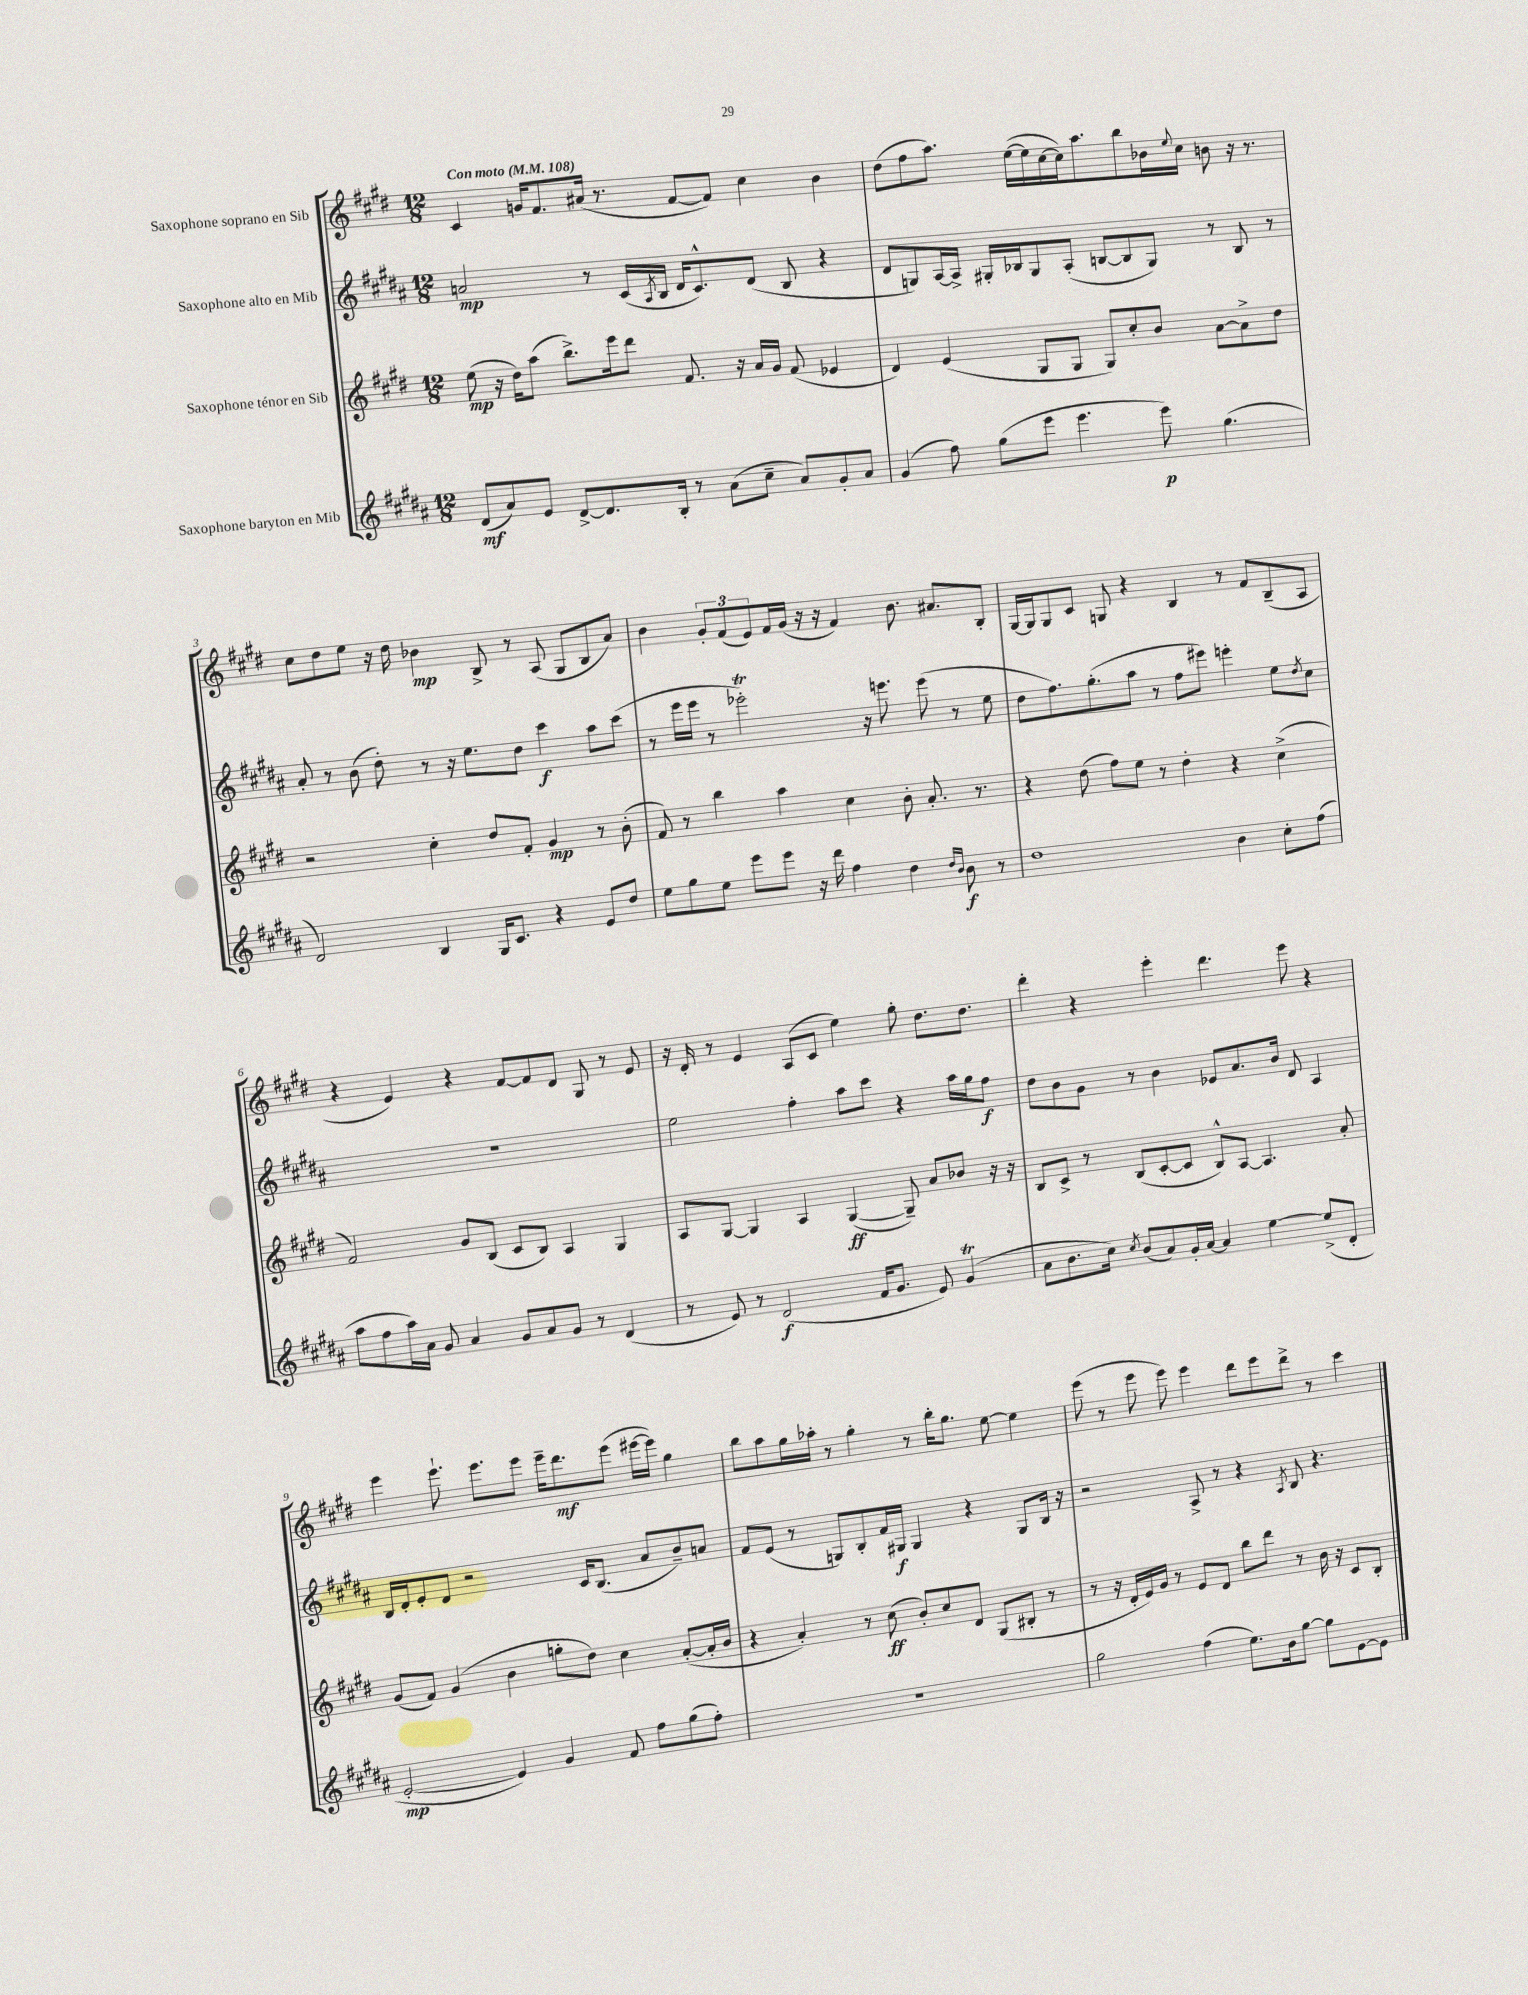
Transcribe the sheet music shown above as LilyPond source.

<<
\new StaffGroup <<
\new Staff = "s0" \with { instrumentName = "Saxophone soprano en Sib" } {
    \clef treble \key e \major \numericTimeSignature \time 12/8 \tempo "Con moto" 4 = 108
    cis'4 g'16 fis'8. ais'16( r8. fis'8~ fis'8) cis''4 b'4 |
    dis''8( fis''8 a''8.) e''16~( e''16 cis''16~ cis''16) a''8. b''8 bes'16 \appoggiatura { e''8 } cis''16 b'8 r16 r8. |
    cis''8 dis''8 e''8 r16 dis''16 bes'4\mp b8-> r8 a8( gis8 b8 a'8) |
    b'4 \tuplet 3/2 { gis'8-. fis'8( e'8) } fis'16 gis'16( r16 r16 fis'4) b'8. ais'8. b8-. |
    gis16~ gis16 gis8 cis'8 g8 r4 b4 r8 fis'8 b8--( a8 |
    r4 e'4) r4 fis'8~ fis'8 dis'8 gis8 r8 e'8 |
    r16 dis'16-. r8 e'4 a8( cis'8 e''4) gis''8-. dis''8. dis''8. |
    dis'''4-. r4 e'''4-. dis'''4. e'''8 r4 |
    e'''4 e'''8.-! e'''8. e'''8 e'''16-- dis'''8.\mf e'''8( eis'''16~ eis'''16) gis''4 |
    b''8 a''8 gis''16 aes''16-. r8 gis''4-. r8 b''16-. gis''8. e''8~ e''4 |
    e'''8( r8 e'''8 e'''8) e'''4 dis'''8 e'''8 dis'''8-> r8 cis'''4 \bar "|." |
}
\new Staff = "s1" \with { instrumentName = "Saxophone alto en Mib" } {
    \clef treble \key b \major \numericTimeSignature \time 12/8
    a'2\mp r8 cis'16( \acciaccatura { ais8 } b16 dis'16 cis'8.-^) dis'8( b8 r4 |
    dis'8 g8) ais16~ ais16-> gis16-. bes16 gis8 ais8-.( b8~ b8 gis8) r8 b8 r8 |
    ais'8-. r8 b'8( dis''8-.) r8 r16 e''8. dis''8 cis'''4\f ais''8 cis'''8( |
    r8 e'''16 e'''16 r8 ees'''2-.\trill) r16 e'''8. e'''8( r8 e''8 |
    dis''8 fis''8.) gis''8.-.( ais''8 r8 fis''8 eis'''8) e'''4-. e''8 \acciaccatura { dis''8 } cis''8 |
    R1. |
    e''2 fis''4-. ais''8 cis'''8 r4 ais''16 gis''16 fis''8\f |
    dis''8 b'8 gis'8 r8 b'4 ees'8 ais'8. b'16 dis'8 ais4 |
    b16 dis'16-. e'8-. dis'8 r2 cis'16 b8.( ais'8 b'8--) a'8 |
    fis'8 e'8( r8 g8) b8-. fis'16 gis16\f gis4 r4 gis8 b16 r16 |
    r2 ais8-> r8 r4 \acciaccatura { ais8 } b8 r4. \bar "|." |
}
\new Staff = "s2" \with { instrumentName = "Saxophone ténor en Sib" } {
    \clef treble \key e \major \numericTimeSignature \time 12/8
    e''8\mp( r16 dis''16) a''8( b''8.->) e'''16 dis'''8 fis'8. r16 a'16 gis'16 fis'8( ees'4 |
    dis'4) e'4( gis8 gis8 gis8) cis''8-. b'8 a'8~ a'8-> dis''8 |
    r2 cis''4-. dis''8 fis'8-. gis'4\mp r8 b'8-.( |
    fis'8) r8 b''4 a''4 cis''4 b'8-. a'8.-. r8. |
    r4 dis''8( fis''8) e''8 r8 dis''4-. r4 cis''4->( |
    fis'2) gis'8 b8( cis'8 b8) a4 gis4 |
    a8 gis8~ gis4 a4 gis4~\ff( gis8--) a'8 bes'8 r16 r16 |
    b8 cis'8-> r8 b8( cis'8~-. cis'8 b8-^) a8~ a4. a'8-. |
    gis'8( fis'8) gis'4( b'4 g''8-. dis''8) cis''4 a'8~-.( a'16-. b'16 |
    r4 a'4-.) r8 cis''8\ff( b'8-.) cis''8 dis'8 gis8( bis8-. r8 |
    r8 r16 dis'16-. e'16) gis'16 r8 e'8 dis'8 b''8 dis'''8 r8 b'16 r16 cis'8 b8-. \bar "|." |
}
\new Staff = "s3" \with { instrumentName = "Saxophone baryton en Mib" } {
    \clef treble \key b \major \numericTimeSignature \time 12/8
    dis'8\mf( ais'8) e'8 dis'8~-> dis'8. b16-. r8 ais'8( cis''8-- ais'8) gis'8-. ais'8 |
    gis'4( fis''8) gis''8( e'''8 e'''4. e'''8\p) gis''4.( |
    dis'2) b4 gis16 cis'8. r4 e'8 dis''8 |
    e''8 gis''8 e''8 e'''8 e'''8 r16 dis'''16 fis''4 dis''4 \grace { dis''16 b'16 } b'8\f r8 |
    dis''1 b'4 cis''8-. fis''8( |
    ais''8 fis''8 ais''16) ais'16 gis'8 ais'4 gis'8 ais'8 gis'8 r8 dis'4( |
    r8 e'8) r8 dis'2\f( fis'16 gis'8. e'8) gis'4\trill( |
    ais'8 b'8. cis''16) \acciaccatura { cis''8 } b'8( ais'8) gis'16-. ais'16~ ais'4 e''4~ e''8->( dis'8-. |
    e'2~-.\mp e'4) gis'4 fis'8 fis''8 gis''8( fis''8-.) |
    R1. |
    gis''2 fis''4( e''8.) b'16 gis''8~ gis''8 e'8~ e'8 \bar "|." |
}
>>
>>
